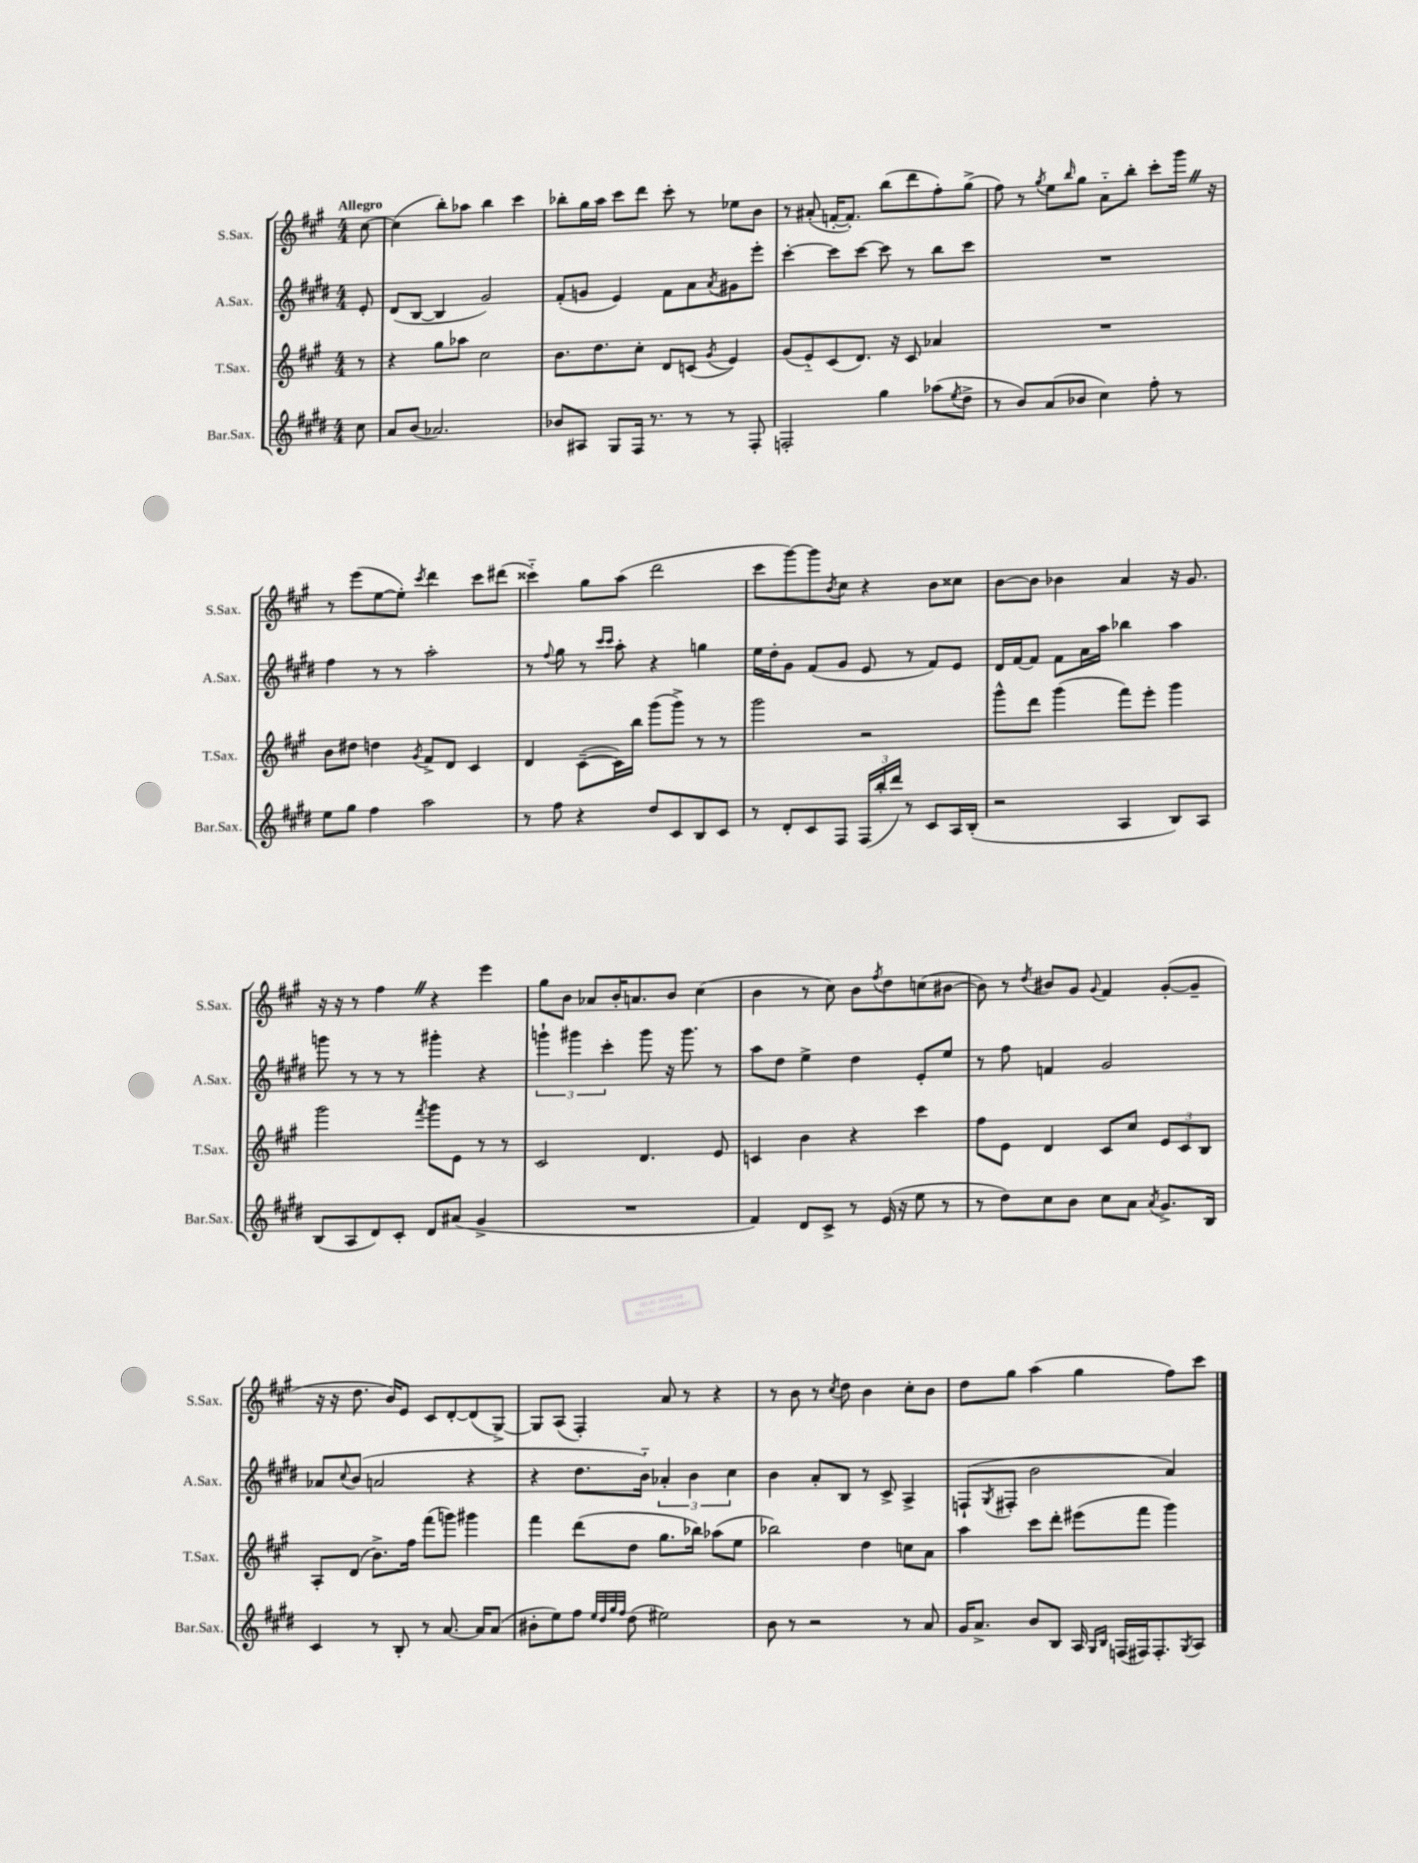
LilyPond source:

<<
\new StaffGroup <<
\new Staff = "s0" \with { instrumentName = "S.Sax." shortInstrumentName = "S.Sax." } {
    \clef treble \key a \major \numericTimeSignature \time 4/4 \partial 8 \tempo "Allegro"
    cis''8~ |
    cis''4( b''8-.) aes''8 b''4 cis'''4 |
    bes''8-. gis''16 a''16 cis'''8 d'''8 cis'''8-. r8 ees''8 b'8 |
    r8 ais'8-.( f'16~-. f'8.-.) b''8( d'''8 fis''8-.) gis''8->( |
    fis''8) r8 \acciaccatura { gis''8 } e''8 \grace { b''16 } gis''8 a'8-_ b''8-. cis'''8-. gis'''16 \once \override BreathingSign.text = \markup { \musicglyph "scripts.caesura.straight" } \breathe r16 |
    r8 e'''8( e''8~ e''8-.) \acciaccatura { cis'''8 } d'''4 cis'''8 dis'''8( |
    cisis'''4-_) gis''8 a''8( d'''2 |
    cis'''8 gis'''8~) gis'''8 \acciaccatura { b'8 } cis''8 r4 b'8 cisis''8 |
    b'8~ b'8 bes'4 a'4 r16 gis'8. |
    r16 r16 r8 fis''4 \once \override BreathingSign.text = \markup { \musicglyph "scripts.caesura.straight" } \breathe r4 e'''4 |
    gis''8 b'8 aes'8 b'16-. a'8. b'8 cis''4( |
    b'4 r8 cis''8) b'8 \acciaccatura { fis''8 } d''8 c''8( bis'8~ |
    bis'8) r8 \acciaccatura { d''8 } bis'8 gis'8 \appoggiatura { gis'8 } fis'4 gis'8~-.( gis'8-- |
    r16 r16 d''8. b'16) e'8 cis'8 d'8~-. d'8( gis8~->) |
    gis8 a8( fis4-.) a'8 r8 r4 |
    r8 b'8 r8 \acciaccatura { cis''8 } d''8 b'4 cis''8-. b'8 |
    d''8 gis''8 a''4( gis''4 fis''8) cis'''8 \bar "|." |
}
\new Staff = "s1" \with { instrumentName = "A.Sax." shortInstrumentName = "A.Sax." } {
    \clef treble \key e \major \numericTimeSignature \time 4/4 \partial 8
    e'8-. |
    dis'8( b8~ b4 gis'2) |
    fis'8-.( g'8 e'4) fis'8 a'8 \acciaccatura { a'8 } gis'8 e'''8-. |
    cis'''4~-. cis'''8 cis'''8~ cis'''8 r8 b''8 cis'''8 |
    R1 |
    fis''4 r8 r8 a''2-. |
    r8 \appoggiatura { fis''8 } gis''8 r8 \grace { cis'''16 cis'''16 } a''8-. r4 g''4 |
    e''16 dis''16-. gis'8 fis'8( gis'8 e'8 r8 fis'8) e'8 |
    dis'16 fis'16~ fis'8 fis'8 a'16 a''16 bes''4 a''4 |
    g'''8 r8 r8 r8 gis'''4-. r4 |
    \tuplet 3/2 { g'''4-! gis'''4 cis'''4-. } gis'''8 r16 gis'''8. r8 |
    a''8 dis''8 e''4-> dis''4 e'8-. e''8 |
    r8 fis''8 f'4 gis'2 |
    aes'8 \appoggiatura { cis''8 } b'8( a'2 r4 |
    r4 dis''8. b'16-_) \tuplet 3/2 { aes'4-. b'4 cis''4 } |
    b'4 a'8-. b8 r8 cis'8-> a4-> |
    f8-!( \acciaccatura { gis8 } fis8-. b'2 a'4) \bar "|." |
}
\new Staff = "s2" \with { instrumentName = "T.Sax." shortInstrumentName = "T.Sax." } {
    \clef treble \key a \major \numericTimeSignature \time 4/4 \partial 8
    r8 |
    r4 gis''8 aes''8 cis''2 |
    b'8. d''8. cis''8-. d'8 c'8( \acciaccatura { gis'8 } e'4) |
    gis'8( e'8-_) cis'8( d'8.) r16 cis'8 aes'4 |
    R1 |
    b'8 dis''8 d''4 \acciaccatura { gis'8 } fis'8-> d'8 cis'4 |
    d'4 cis'8~--( cis'16) b''16 gis'''8( gis'''8->) r8 r8 |
    gis'''2 r2 |
    gis'''8-^ d'''8 gis'''4( fis'''8) e'''8-. gis'''4 |
    gis'''2 \acciaccatura { fis'''8 } gis'''8 e'8 r8 r8 |
    cis'2 d'4. e'8 |
    c'4 b'4 r4 cis'''4 |
    fis''8 e'8 d'4 cis'8 cis''8 \tuplet 3/2 { e'8 cis'8 b8 } |
    a8-. d'8( b'8.->) fis''16 fis'''8( g'''8) gis'''4 |
    fis'''4 d'''8( d''8 gis''8. bes''16) aes''8( e''8 |
    bes''2) d''4 c''8 a'8 |
    a''4 cis'''8 d'''8-. eis'''8( fis'''8 gis'''4) \bar "|." |
}
\new Staff = "s3" \with { instrumentName = "Bar.Sax." shortInstrumentName = "Bar.Sax." } {
    \clef treble \key e \major \numericTimeSignature \time 4/4 \partial 8
    cis''8 |
    a'8 b'8( aes'2.) |
    bes'8 ais8 gis8 fis16 r8. r8 r8 fis8-. |
    f2-. gis''4 aes''8( \acciaccatura { e''8 } dis''8-> |
    r8 b'8) a'8( bes'8 cis''4) fis''8-. r8 |
    e''8 gis''8 fis''4 a''2 |
    r8 fis''8 r4 dis''8 cis'8 b8 cis'8 |
    r8 dis'8-. cis'8 fis8 \tuplet 3/2 { fis16( b''16-. dis'''16) } r8 cis'8 a16 b16-.( |
    r2 a4 b8) a8 |
    b8( a8 dis'8) cis'8-. dis'8 ais'8( gis'4-> |
    R1 |
    fis'4) dis'8 cis'8-> r8 e'16( r16 e''8 r8 |
    r8 dis''8) cis''8 b'8 cis''8 a'8 \acciaccatura { a'8 } gis'8.-> b16 |
    cis'4 r8 b8-. r8 a'8.~ a'16 a'8( |
    bis'8-. e''8) fis''8 \grace { e''32 dis''32 gis''32 fis''32 } dis''8( eis''2) |
    b'8 r8 r2 r8 a'8 |
    gis'16 a'8.-> b'8 b8 a16 \grace { gis16 b16 } f16( fis16) fis8.-. \acciaccatura { gis8 } a8 \bar "|." |
}
>>
>>
\layout { \context { \Score \remove "Bar_number_engraver" } }
